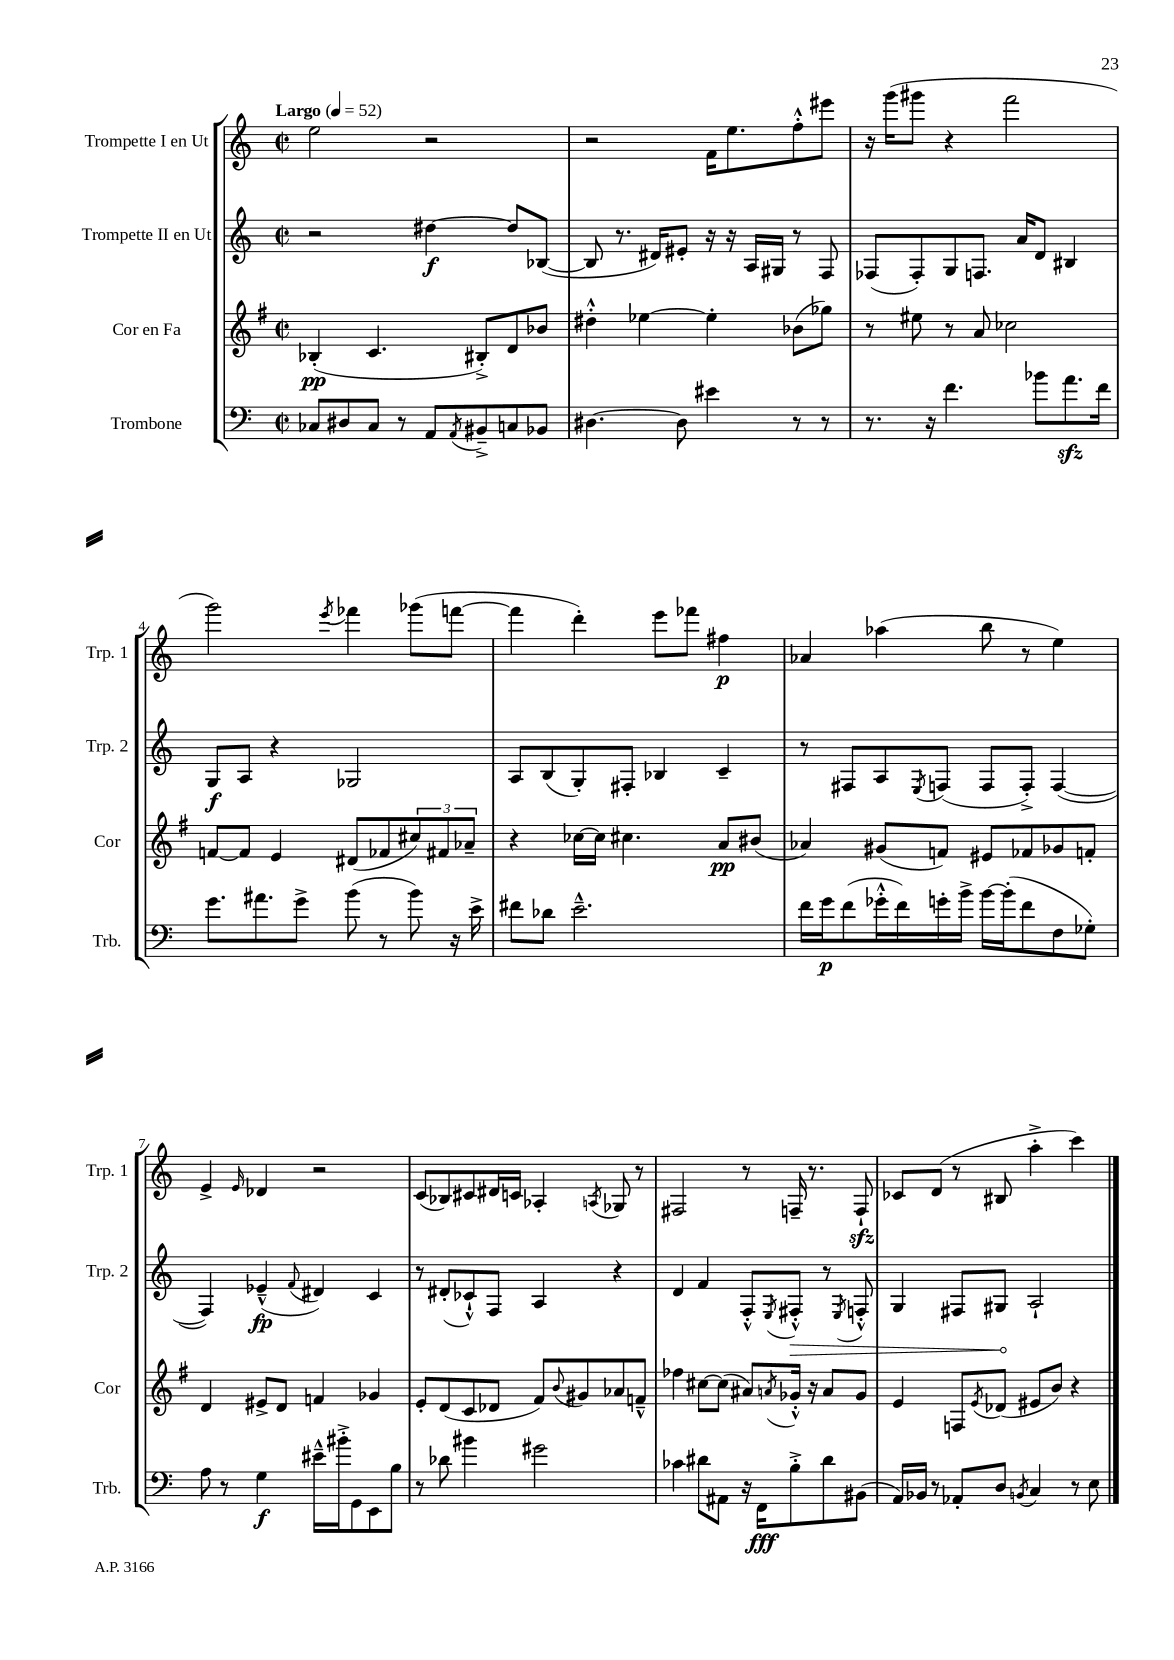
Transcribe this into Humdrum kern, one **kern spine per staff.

**kern	**dynam	**kern	**dynam	**kern	**dynam	**kern	**dynam
*part4	*part4	*part3	*part3	*part2	*part2	*part1	*part1
*staff4	*staff4	*staff3	*staff3	*staff2	*staff2	*staff1	*staff1
*I"Trombone	*	*I"Cor en Fa	*	*I"Trompette II en Ut	*	*I"Trompette I en Ut	*
*I'Trb.	*	*I'Cor	*	*I'Trp. 2	*	*I'Trp. 1	*
*clefF4	*	*clefG2	*	*clefG2	*	*clefG2	*
*k[]	*	*k[f#]	*	*k[]	*	*k[]	*
*M2/2	*	*M2/2	*	*M2/2	*	*M2/2	*
*met(c|)	*	*met(c|)	*	*met(c|)	*	*met(c|)	*
*MM52	*	*MM52	*	*MM52	*	*MM52	*
=1	=1	=1	=1	=1	=1	=1	=1
!	!	!	!	!	!	!LO:TX:a:B:t=Largo	!
8C-X/L	.	(4B-X'/	pp	2r	.	2ee\	.
8D#X/	.	.	.	.	.	.	.
8C-/J	.	4.c/	.	.	.	.	.
8r	.	.	.	.	.	.	.
8AA/L	.	.	.	[4dd#X\	f	2r	.
8qAA/	.	.	.	.	.	.	.
8BB#X~^/	.	8B#X'^/L)	.	.	.	.	.
8Cn/	.	8d/	.	8dd#/L]	.	.	.
8BB-X/J	.	8b-X/J	.	([8B-X/J	.	.	.
=2	=2	=2	=2	=2	=2	=2	=2
[4.D#X\	.	4dd#X'^^\	.	8B-/]	.	2r	.
.	.	.	.	8.r	.	.	.
.	.	[4ee-X\	.	.	.	.	.
.	.	.	.	16d#X/KL)	.	.	.
8D#\]	.	.	.	8e#X'/J	.	.	.
4e#X\	.	4ee-'\]	.	16r	.	16f\KL	.
.	.	.	.	16r	.	8.ee\	.
.	.	.	.	16A/LL	.	.	.
.	.	.	.	16G#X/JJ	.	.	.
8r	.	(8b-X\L	.	8r	.	8ff'^^\	.
8r	.	8gg-X\J)	.	8F/	.	8eee#X\J	.
=3	=3	=3	=3	=3	=3	=3	=3
8.r	.	8r	.	(8F-X/L	.	16r	.
.	.	.	.	.	.	(16ggg\KL	.
.	.	8ee#X\	.	8F-'/)	.	8ggg#X\J	.
16r	.	.	.	.	.	.	.
4.f\	.	8r	.	8G/	.	4r	.
.	.	8a/	.	8.Fn/J	.	.	.
.	.	2cc-X\	.	.	.	2fff\	.
.	.	.	.	16a/KL	.	.	.
8b-X\L	.	.	.	8d/J	.	.	.
8.azz\	.	.	.	4B#X/	.	.	.
16f\Jk	.	.	.	.	.	.	.
!!LO:LB:g=z
=4	=4	=4	=4	=4	=4	=4	=4
8.g\L	.	[8fn/L	.	8G/L	f	2ggg\)	.
.	.	8f/J]	.	8A/J	.	.	.
8.a#X\	.	.	.	.	.	.	.
.	.	4e/	.	4r	.	.	.
8g^\J	.	.	.	.	.	.	.
.	.	.	.	.	.	8qeee/	.
(8b\	.	(8d#X/L	.	2G-X/	.	4fff-X\	.
8r	.	8f-X/	.	.	.	.	.
8b\)	.	12cc#X/)	.	.	.	(8ggg-X\L	.
.	.	12f#X/	.	.	.	.	.
16r	.	.	.	.	.	[8fffn\J	.
.	.	12a-X~/J	.	.	.	.	.
16e^\	.	.	.	.	.	.	.
=5	=5	=5	=5	=5	=5	=5	=5
8f#X\L	.	4r	.	8A/L	.	4fff\]	.
8d-X\J	.	.	.	(8B/	.	.	.
2.e~^^\	.	[16cc-X\LL	.	8G'/)	.	4ddd'\)	.
.	.	16cc-\JJ]	.	.	.	.	.
.	.	4.cc#X\	.	8F#X'/J	.	.	.
.	.	.	.	4B-X/	.	8eee\L	.
.	.	.	.	.	.	8fff-X\J	.
.	.	8a/L	pp	4c~/	.	4ff#X\	p
.	.	(8b#X/J	.	.	.	.	.
=6	=6	=6	=6	=6	=6	=6	=6
16f\LL	.	4a-X/)	.	8r	.	4a-X/	.
16g\J	p	.	.	.	.	.	.
(8f\	.	.	.	8F#X/L	.	.	.
16g-X'^^\L	.	(8g#X/L	.	8A/	.	(4aa-X\	.
16f\)	.	.	.	.	.	.	.
.	.	.	.	8qE/	.	.	.
16gn'\	.	8fn/J)	.	(8Fn/J	.	.	.
16b^\JJ	.	.	.	.	.	.	.
[16b\LL	.	8e#X/L	.	8F/L	.	8bb\	.
(16b'\J]	.	.	.	.	.	.	.
8f\	.	8f-X/	.	8F'^/J)	.	8r	.
8F\	.	8g-X/	.	([4F/	.	4ee\)	.
8G-X'\J)	.	8fn'/J	.	.	.	.	.
!!LO:LB:g=z
=7	=7	=7	=7	=7	=7	=7	=7
8A\	.	4d/	.	4F/])	.	4e^/	.
8r	.	.	.	.	.	.	.
.	.	.	.	.	.	16qqe/	.
4G\	f	8e#X^/L	.	(4e-X~^^/	fp	4d-X/	.
.	.	8d/J	.	.	.	.	.
.	.	.	.	8qqf/	.	.	.
16e#X~^^\LL	.	4fn/	.	4d#X/)	.	2r	.
16b#X'^\J	.	.	.	.	.	.	.
8GG\	.	.	.	.	.	.	.
8EE\	.	4g-X/	.	4c/	.	.	.
8B\J	.	.	.	.	.	.	.
=8	=8	=8	=8	=8	=8	=8	=8
8r	.	8e'/L	.	8r	.	(8c/L	.
8d-X\	.	(8d/	.	(8d#X'/L	.	8B-X/)	.
4b#X\	.	8c/	.	8c-X`^^/)	.	8c#X/	.
.	.	8d-X/J	.	8F/J	.	16d#X/L	.
.	.	.	.	.	.	16cn/JJ	.
2g#X\	.	8f#/L)	.	4A/	.	4A-X'/	.
.	.	8qqb/	.	.	.	.	.
.	.	8g#X/	.	.	.	.	.
.	.	.	.	.	.	8qAn/	.
.	.	8a-X/	.	4r	.	8G-X/	.
.	.	8fn~^^/J	.	.	.	8r	.
=9	=9	=9	=9	=9	=9	=9	=9
4c-X\	.	4ff-X\	.	4d/	.	2F#X/	.
8d#X\L	.	[8cc#X\L	.	4f/	.	.	.
8AA#X\J	.	(8cc#\J]	.	.	.	.	.
16r	.	8a#X/L)	.	8F'^^/L	.	8r	.
16FF\KL	fff	.	.	.	.	.	.
.	.	8qan/	.	8qE/	.	.	.
!	!	!	!	!	!LO:HP:b	!	!
8B'^\	.	16g-X'^^/Jk	.	8F#X'^^/J	>	16Fn~/	.
.	.	16r	.	.	.	8.r	.
8d#\	.	8a/L	.	8r	.	.	.
.	.	.	.	8qE/	.	.	.
(8BB#X\J	.	8g-/J	.	8Fn'^^/	.	8Fzz`/	.
=10	=10	=10	=10	=10	=10	=10	=10
16AA/LL)	.	4e/	.	4G/	.	8c-X/L	.
16BB-X/JJ	.	.	.	.	.	.	.
8r	.	.	.	.	.	(8d/J	.
8AA-X'/L	.	8Fn/L	.	8F#X/L	.	8r	.
.	.	8qe/	.	.	.	.	.
8D/J	.	(8d-X/J	.	8G#X/J	.	8B#X/	.
8qBBn/	.	.	.	.	.	.	.
4C/	.	8e#X/L	.	2A`/	]	4aa'^\	.
.	.	8b/J)	.	.	.	.	.
8r	.	4r	.	.	.	4ccc\)	.
8E\	.	.	.	.	.	.	.
==	==	==	==	==	==	==	==
*-	*-	*-	*-	*-	*-	*-	*-
